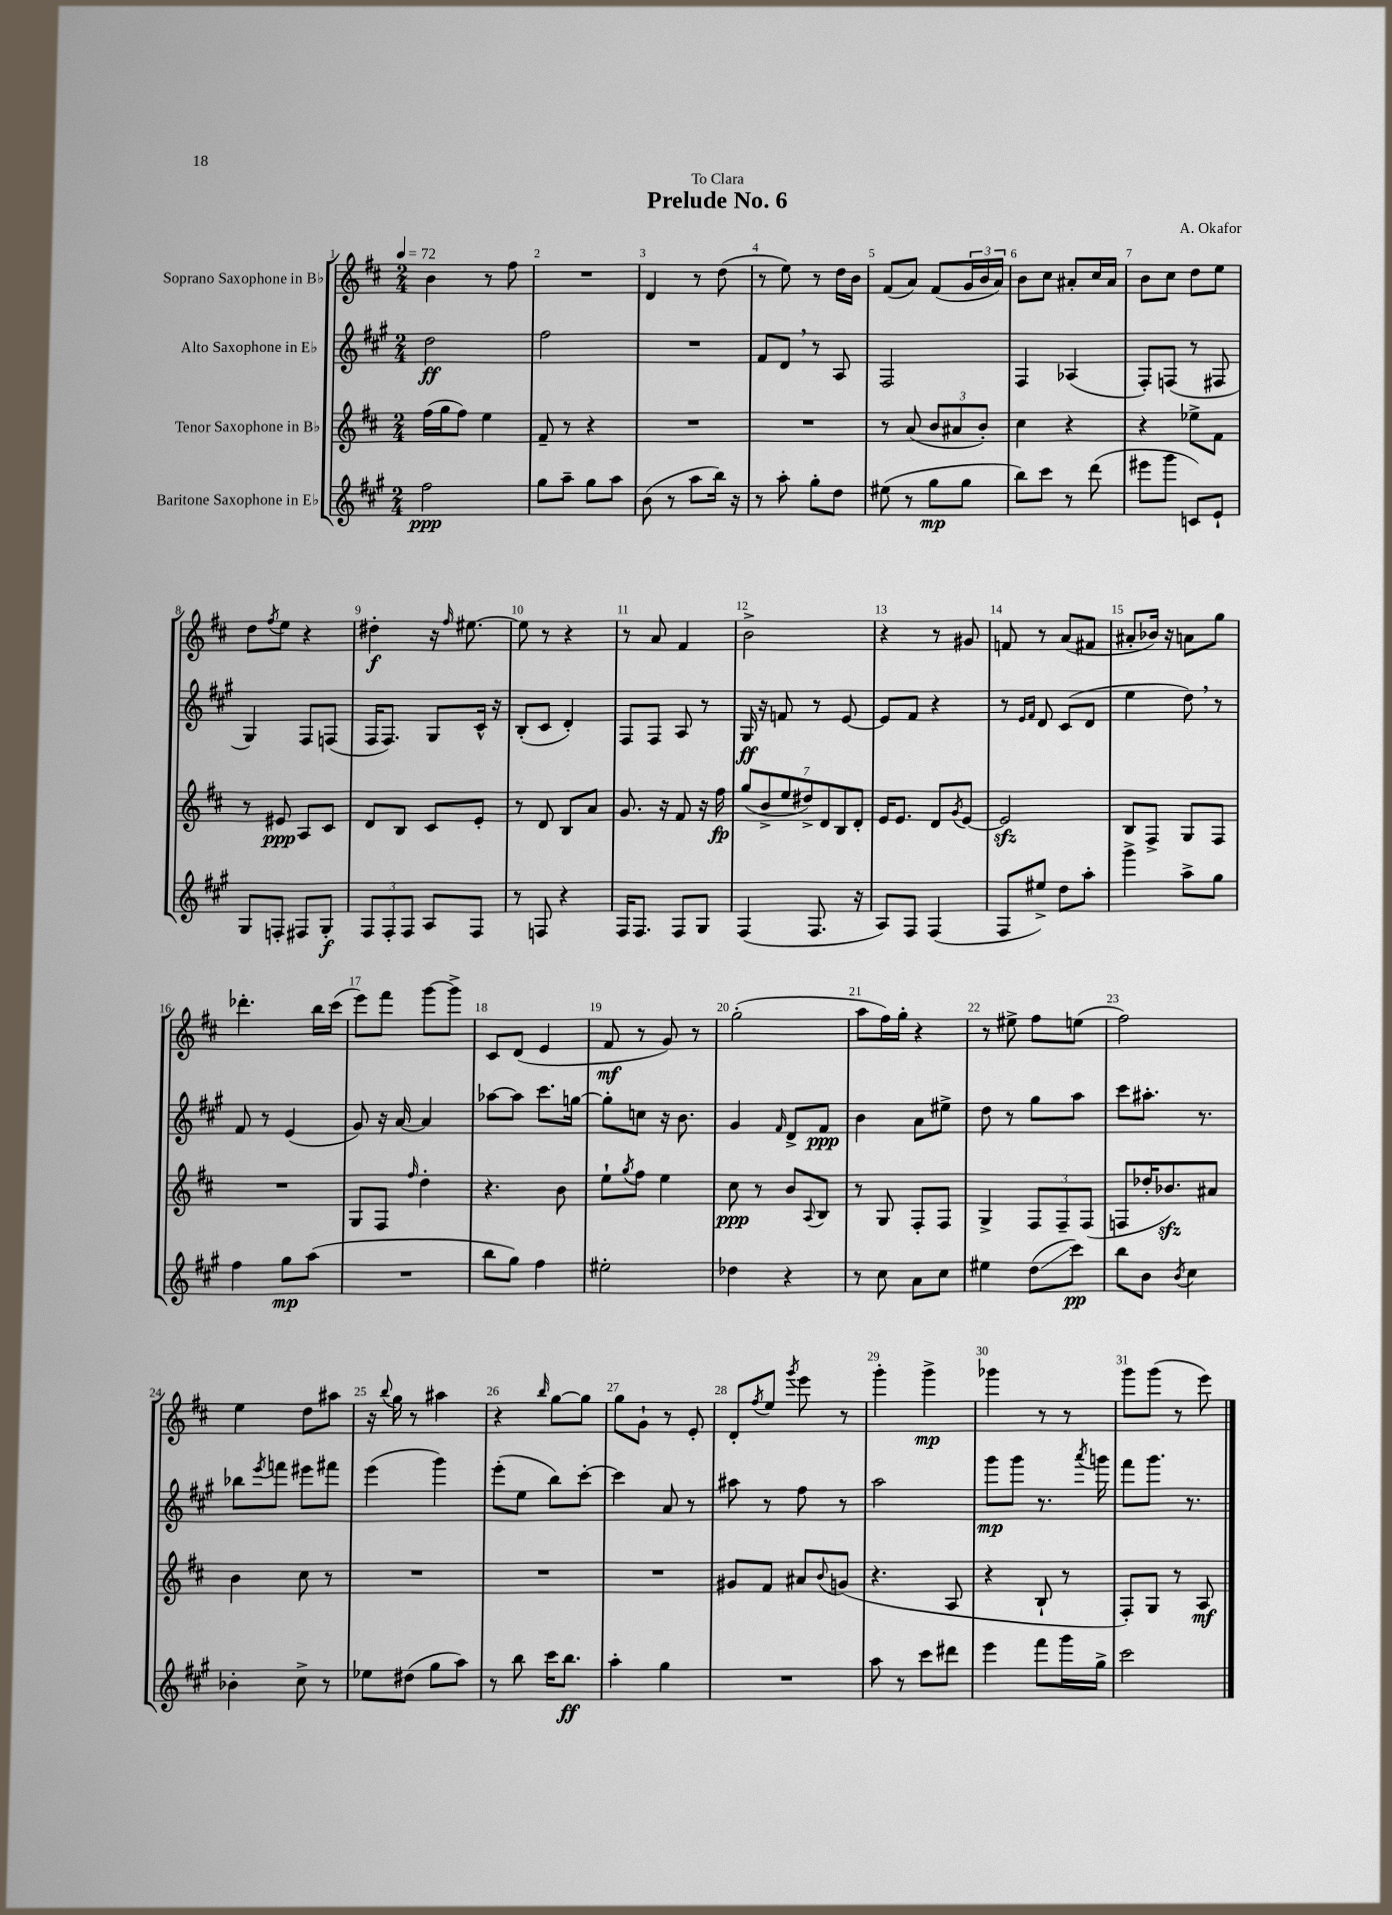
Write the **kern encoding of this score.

**kern	**kern	**kern	**kern
*staff4	*staff3	*staff2	*staff1
*clefG2	*clefG2	*clefG2	*clefG2
*k[f#c#g#]	*k[f#c#]	*k[f#c#g#]	*k[f#c#]
*M2/4	*M2/4	*M2/4	*M2/4
*MM72	*MM72	*MM72	*MM72
2ff#\	(16ff#\LL	2dd\	4b\
.	16gg\J	.	.
.	8ff#\J)	.	.
.	4ee\	.	8r
.	.	.	8ff#\
=	=	=	=
8gg#\L	8f#~/	2ff#\	2r
8aa~\J	8r	.	.
8gg#\L	4r	.	.
8aa\J	.	.	.
=	=	=	=
(8b\	2r	2r	4d/
8r	.	.	.
8aa\L	.	.	8r
16bb\Jk)	.	.	(8dd\
16r	.	.	.
=	=	=	=
8r	2r	8f#/L	8r
8aa'\	.	8d/J	8ee\)
8gg#'\L	.	8r	8r
8dd\J	.	8A/	16dd\LL
.	.	.	16b\JJ
=	=	=	=
(8ee#\	8r	2F#/	(8f#/L
8r	(8a/	.	8a/J)
8gg#\L	12b/L	.	(8f#/L
.	12a#/	.	.
8gg#\J	.	.	24g/L
.	12b'/J)	.	24b/
.	.	.	24a/JJ)
=	=	=	=
8bb\L)	4cc#\	4F#/	8b\L
8ccc#\J	.	.	8cc#\J
8r	4r	(4A-/	8a#'/L
(8ddd\	.	.	16cc#/L
.	.	.	16a#/JJ
=	=	=	=
8eee#\L	4r	8F#'/L)	8b\L
8ggg#\J	.	(8F/J	8cc#\J
8c/L)	8ee-^\L	8r	8dd\L
8e`/J	8f#\J	8F#/	8ee\J
=	=	=	=
8G#/L	8r	4G#/)	8dd\L
.	.	.	8qff#/
8F'/J	8e#/	.	8ee\J
8F#/L	8A/L	8F#/L	4r
8G#'/J	8c#/J	(8F/J	.
=	=	=	=
12F#/L	8d/L	16F#/LK	4dd#'\
.	.	8.F#/J)	.
12F#'/	.	.	.
.	8B/J	.	.
12F#/J	.	.	.
8A/L	8c#/L	8G#/L	16r
.	.	.	16qqff#/
.	.	.	[8.ee#\
8F#/J	8e'/J	16c#^^/Jk	.
.	.	16r	.
=	=	=	=
8r	8r	(8B'/L	8ee#\]
8F/	8d/	8c#/J	8r
4r	8B/L	4d'/)	4r
.	8a/J	.	.
=	=	=	=
16F#/LK	8.g/	8F#/L	8r
8.F#/J	.	.	.
.	.	8F#/J	8a/
.	16r	.	.
8F#/L	8f#/	8A/	4f#/
8G#/J	16r	8r	.
.	16ff#\	.	.
=	=	=	=
(4F#/	(14gg/L	16G#/	2b^\
.	.	16r	.
.	14b^/	.	.
.	.	8f/	.
.	14ee/	.	.
.	14dd#^/)	.	.
8.F#/	.	8r	.
.	14d/	.	.
.	14B/	.	.
.	.	[8e/	.
.	14d'/J	.	.
16r	.	.	.
=	=	=	=
8A/L)	16e/LK	8e/]L	4r
.	8.e/J	.	.
8F#/J	.	8f#/J	.
(4F#/	8d/L	4r	8r
.	8qg/	.	.
.	[8e/J	.	8g#/
=	=	=	=
8F#/L	2e/]	8r	8f/
.	.	16qqe/LL	.
.	.	16qqf#/JJ	.
8ee#^/J)	.	8d/	8r
8dd\L	.	(8c#/L	(8a/L
8aa'\J	.	8d/J	8f#/J
=	=	=	=
4ggg#^\	8B/L	4ee\	8a#'/L
.	8F#^/J	.	16b-/Jk)
.	.	.	16r
8aa^\L	8G/L	8dd\)	8a\L
8gg#\J	8F#/J	8r	8gg\J
=	=	=	=
4ff#\	2r	8f#/	4.ddd-'\
.	.	8r	.
8gg#\L	.	(4e/	.
(8aa\J	.	.	16bb\LL
.	.	.	(16ccc#\JJ
=	=	=	=
2r	8G/L	8g#/)	8eee\L)
.	8F#/J	16r	8fff#\J
.	.	[16a/	.
.	16qqff#/	.	.
.	4dd'\	4a/]	[8ggg\L
.	.	.	8ggg^\]J
=	=	=	=
8bb\L	4.r	[8aa-\L	8c#/L
8gg#\J)	.	8aa-\]J	(8d/J
4ff#\	.	8.ccc#\L	4e/
.	8b\	.	.
.	.	[16gg\Jk	.
=	=	=	=
2ee#'\	8ee`\L	8gg'\]L	8f#/
.	8qgg/	.	.
.	8ff#\J	8cc\J	8r
.	4ee\	16r	8g/)
.	.	8.b\	.
.	.	.	8r
=	=	=	=
4dd-\	8cc#\	4g#/	(2gg'\
.	8r	.	.
.	.	16qqf#/	.
4r	8b/L	8d^/L	.
.	8qqA/	.	.
.	8B/J	8f#/J	.
=	=	=	=
8r	8r	4b\	8aa\L
8cc#\	8G/	.	16ff#\L)
.	.	.	16gg'\JJ
8a\L	8F#'/L	8a\L	4r
8cc#\J	8F#/J	8ee#^\J	.
=	=	=	=
4ee#\	4G^/	8dd\	8r
.	.	8r	8ee#^\
(8dd\L	12F#/L	8gg#\L	8ff#\L
.	12F#~/	.	.
8ccc#\J)	.	8aa\J	(8ee\J
.	(12F#/J	.	.
=	=	=	=
8bb\L	8F/L	8ccc#\L	2ff#\)
8b\J	16dd-'/K	8.aa#'\J	.
.	8.b-/)	.	.
8qb/	.	.	.
4cc#\	.	.	.
.	.	8.r	.
.	8a#/J	.	.
=	=	=	=
4b-'\	4b\	8bb-\L	4ee\
.	.	8qeee/	.
.	.	8fff\J	.
8cc#^\	8cc#\	8eee#\L	8dd\L
8r	8r	8fff#\J	8aa#\J
=	=	=	=
8ee-\L	2r	(4eee\	16r
.	.	.	8qqbb/
.	.	.	16gg\
(8dd#\J	.	.	8r
8gg#\L	.	4ggg#\)	4aa#\
8aa\J)	.	.	.
=	=	=	=
8r	2r	(8eee'\L	4r
8bb\	.	8ee\J	.
.	.	.	16qqbb/
16ccc#\LK	.	8bb\L)	[8gg\L
8.bb\J	.	.	.
.	.	[8ccc#'\J	8gg\]J
=	=	=	=
4aa'\	2r	4ccc#\]	8gg\L
.	.	.	8g`\J
4gg#\	.	8a/	8r
.	.	8r	8e'/
=	=	=	=
2r	8g#/L	8aa#\	8d'/L
.	.	.	8qff#/
.	8f#/J	8r	8ee/J
.	.	.	8qggg/
.	8a#/L	8ff#\	8eee\
.	8qqb/	.	.
.	(8g/J	8r	8r
=	=	=	=
8aa\	4.r	2aa\	4ggg'\
8r	.	.	.
8ccc#\L	.	.	4ggg^\
8ddd#\J	8A/	.	.
=	=	=	=
4eee\	4r	8ggg#\L	4ggg-\
.	.	8ggg#\J	.
8fff#\L	8B`/	8.r	8r
16ggg#\L	8r	.	8r
.	.	8qaaa/	.
16gg#^\JJ	.	16ggg\	.
=	=	=	=
2ccc#\	8F#'/L)	8fff#\L	8ggg\L
.	8G/J	8.ggg#\J	(8ggg\J
.	8r	.	8r
.	.	8.r	.
.	8A/	.	8eee\)
==	==	==	==
*-	*-	*-	*-
